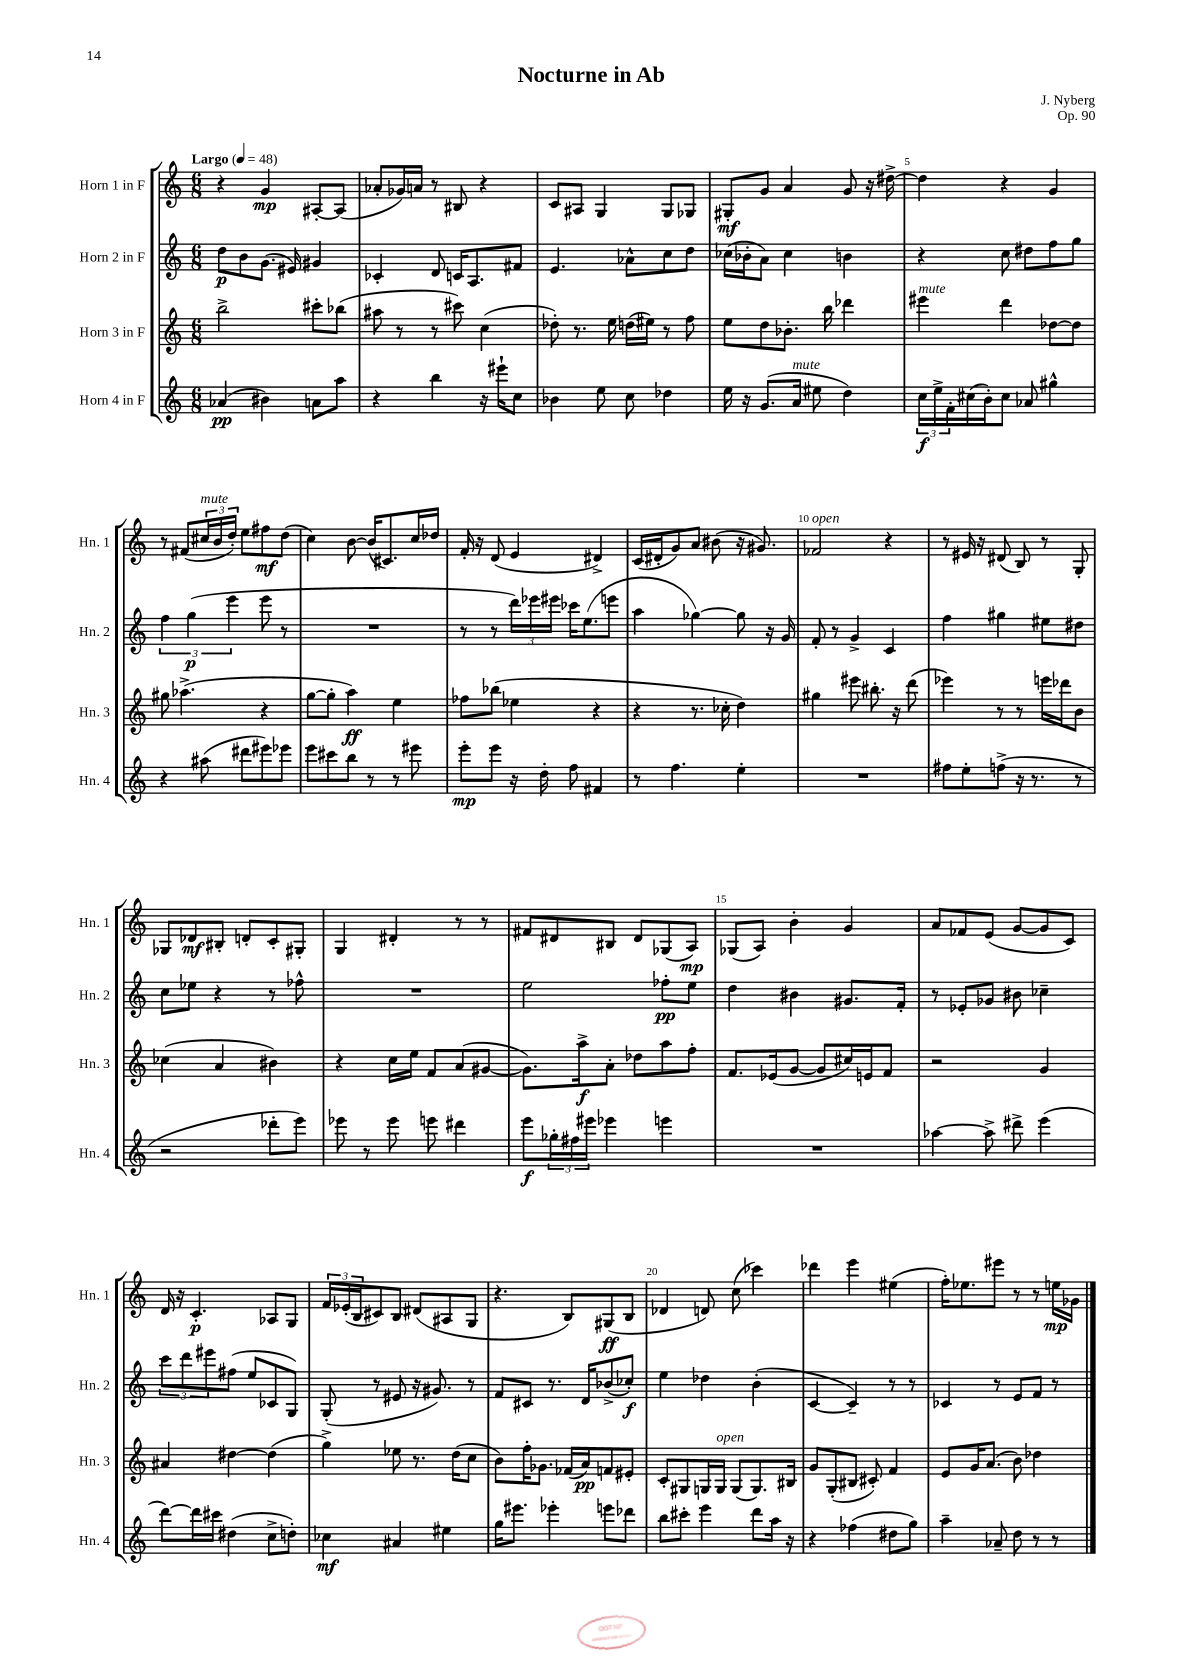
\header { title = "Nocturne in Ab" composer = "J. Nyberg" opus = "Op. 90" }
<<
\new StaffGroup <<
\new Staff = "s0" \with { instrumentName = "Horn 1 in F" shortInstrumentName = "Hn. 1" } {
    \clef treble \key c \major \numericTimeSignature \time 6/8 \tempo "Largo" 4 = 48
    r4 g'4\mp ais8~-. ais8( |
    aes'8-. ges'16) a'16 r8 bis8 r4 |
    c'8 ais8 g4 g8 ges8 |
    gis8-.\mf g'8 a'4 g'8 r16 dis''16~-> |
    dis''4 r4 g'4 |
    r8 fis'8( \tuplet 3/2 { cis''16^\markup { \italic "mute" } b'16 d''16-.) } e''8 fis''8\mf d''8( |
    c''4) b'8~ b'16( cis'8.) c''16 des''16 |
    f'16-. r16 d'8( e'4 dis'4->) |
    c'16( dis'16-. g'8) a'8 bis'8( r16 gis'8.) |
    fes'2^\markup { \italic "open" } r4 |
    r8 eis'16 r16 dis'8( b8) r8 g8-. |
    ges8 des'8\mf bis8-. d'8-. c'8-. gis8-. |
    g4 dis'4-. r8 r8 |
    fis'8 dis'8 bis8 dis'8 ges8( a8\mp) |
    ges8( a8) b'4-. g'4 |
    a'8 fes'8 e'8( g'8~ g'8 c'8) |
    d'16 r16 c'4.-.\p aes8 g8 |
    \tuplet 3/2 { f'16 ees'16-.( b16 } cis'8) b8 dis'8( ais8 g8 |
    r4. b8) gis8\ff( b8 |
    des'4 d'8) c''8( ces'''4) |
    des'''4 e'''4 eis''4( |
    f''16-.) ees''8. eis'''8 r8 r8 e''16\mp ges'16 \bar "|." |
}
\new Staff = "s1" \with { instrumentName = "Horn 2 in F" shortInstrumentName = "Hn. 2" } {
    \clef treble \key c \major \numericTimeSignature \time 6/8
    d''8\p b'8 g'8.( eis'16) gis'4 |
    ces'4-. d'8 c'16 a8. fis'8 |
    e'4. aes'8-^ c''8 d''8 |
    ces''16( bes'16-. a'8) ces''4 b'4 |
    r4 c''8 dis''8 f''8 g''8 |
    \tuplet 3/2 { f''4 g''4\p( e'''4 } e'''8 r8 |
    R2. |
    r8 r8 \tuplet 3/2 { d'''16) ees'''16 eis'''16 } ces'''16 e''8.( e'''8 |
    a''4 ges''4~) ges''8 r16 g'16 |
    f'8-. r8 g'4-> c'4 |
    f''4 gis''4 eis''8 dis''8 |
    c''8 ees''8 r4 r8 fes''8-^ |
    R2. |
    e''2 fes''8-.\pp e''8 |
    d''4 bis'4 gis'8. f'16-. |
    r8 ees'8-. ges'8 bis'8 ces''4-- |
    \tuplet 3/2 { c'''8 d'''8 eis'''8 } fis''8( e''8 ces'8 g8) |
    g8-.( r8 eis'8 r16 gis'8.) r8 |
    f'8 cis'8 r8. d'16 bes'8->( ces''8-.\f) |
    e''4 des''4 b'4-.( |
    c'4~ c'4--) r8 r8 |
    ces'4 r8 e'8 f'8 r8 \bar "|." |
}
\new Staff = "s2" \with { instrumentName = "Horn 3 in F" shortInstrumentName = "Hn. 3" } {
    \clef treble \key c \major \numericTimeSignature \time 6/8
    b''2-> cis'''8-. bes''8( |
    ais''8 r8 r8 cis'''8) c''4( |
    des''8-.) r8. e''16 d''16( eis''16) r8 f''8 |
    e''8 d''8 bes'8.-. b''16 des'''4 |
    eis'''4^\markup { \italic "mute" } d'''4 des''8~ des''8 |
    gis''8 aes''4.->( r4 |
    g''8~ g''8-. a''4\ff) e''4 |
    fes''8 bes''8( ees''4 r4 |
    r4 r8. ces''16-. d''4) |
    gis''4 eis'''8 bis''8.-. r16 d'''8( |
    ees'''4) r8 r8 e'''16 des'''16 b'8 |
    ces''4( a'4 bis'4) |
    r4 c''16 e''16 f'8 a'8( gis'8~ |
    gis'8.) a''16->\f a'8-. des''8 a''8 f''8-. |
    f'8. ees'16( g'8~ g'8 cis''16) e'16 f'8 |
    r2 g'4 |
    ais'4 dis''4~ dis''4( |
    g''4->) ees''8 r8. d''16( c''8 |
    b'8) f''16-. ges'8. fes'16( a'16\pp) f'8 eis'8-. |
    c'8-. gis8 g16 g16^\markup { \italic "open" } g8( g8.) bis16 |
    g'8 g8-.( bis8 cis'8-.) f'4 |
    e'8 g'16 a'8.( b'8) des''4 \bar "|." |
}
\new Staff = "s3" \with { instrumentName = "Horn 4 in F" shortInstrumentName = "Hn. 4" } {
    \clef treble \key c \major \numericTimeSignature \time 6/8
    aes'4\pp( bis'4) a'8 a''8 |
    r4 b''4 r16 eis'''16-! c''8 |
    bes'4 e''8 c''8 des''4 |
    e''16 r16 g'8.( a'16^\markup { \italic "mute" } eis''8 d''4) |
    \tuplet 3/2 { c''16\f e''16-> f'16-. } cis''16( b'16-.) cis''8 aes'8 gis''4-^ |
    r4 ais''8( dis'''8 eis'''8) ees'''8 |
    e'''8 cis'''8 b''8 r8 r8 eis'''8 |
    e'''8-.\mp e'''8 r16 d''16-. f''8 fis'4 |
    r8 f''4. e''4-. |
    R2. |
    fis''8 e''8-. f''8->( r16 r8. r8 |
    r2 des'''8-. e'''8) |
    ees'''8 r8 ees'''8 e'''8 dis'''4 |
    e'''8\f \tuplet 3/2 { ges''16-. fis''16 eis'''16 } ees'''4 e'''4 |
    R2. |
    aes''4~ aes''8-> dis'''8-> e'''4( |
    d'''8~) d'''16 cis'''16 dis''4( c''8-> d''8-.) |
    ces''4\mf ais'4 eis''4 |
    g''16 eis'''8. ees'''4-. e'''8 des'''8 |
    b''8 cis'''8-. e'''4 d'''8 a''16 r16 |
    r4 fes''4( dis''8 g''8) |
    a''4-- aes'8-- d''8 r8 r8 \bar "|." |
}
>>
>>
\layout { \context { \Score \override BarNumber.break-visibility = ##(#f #t #t) barNumberVisibility = #(every-nth-bar-number-visible 5) } }
